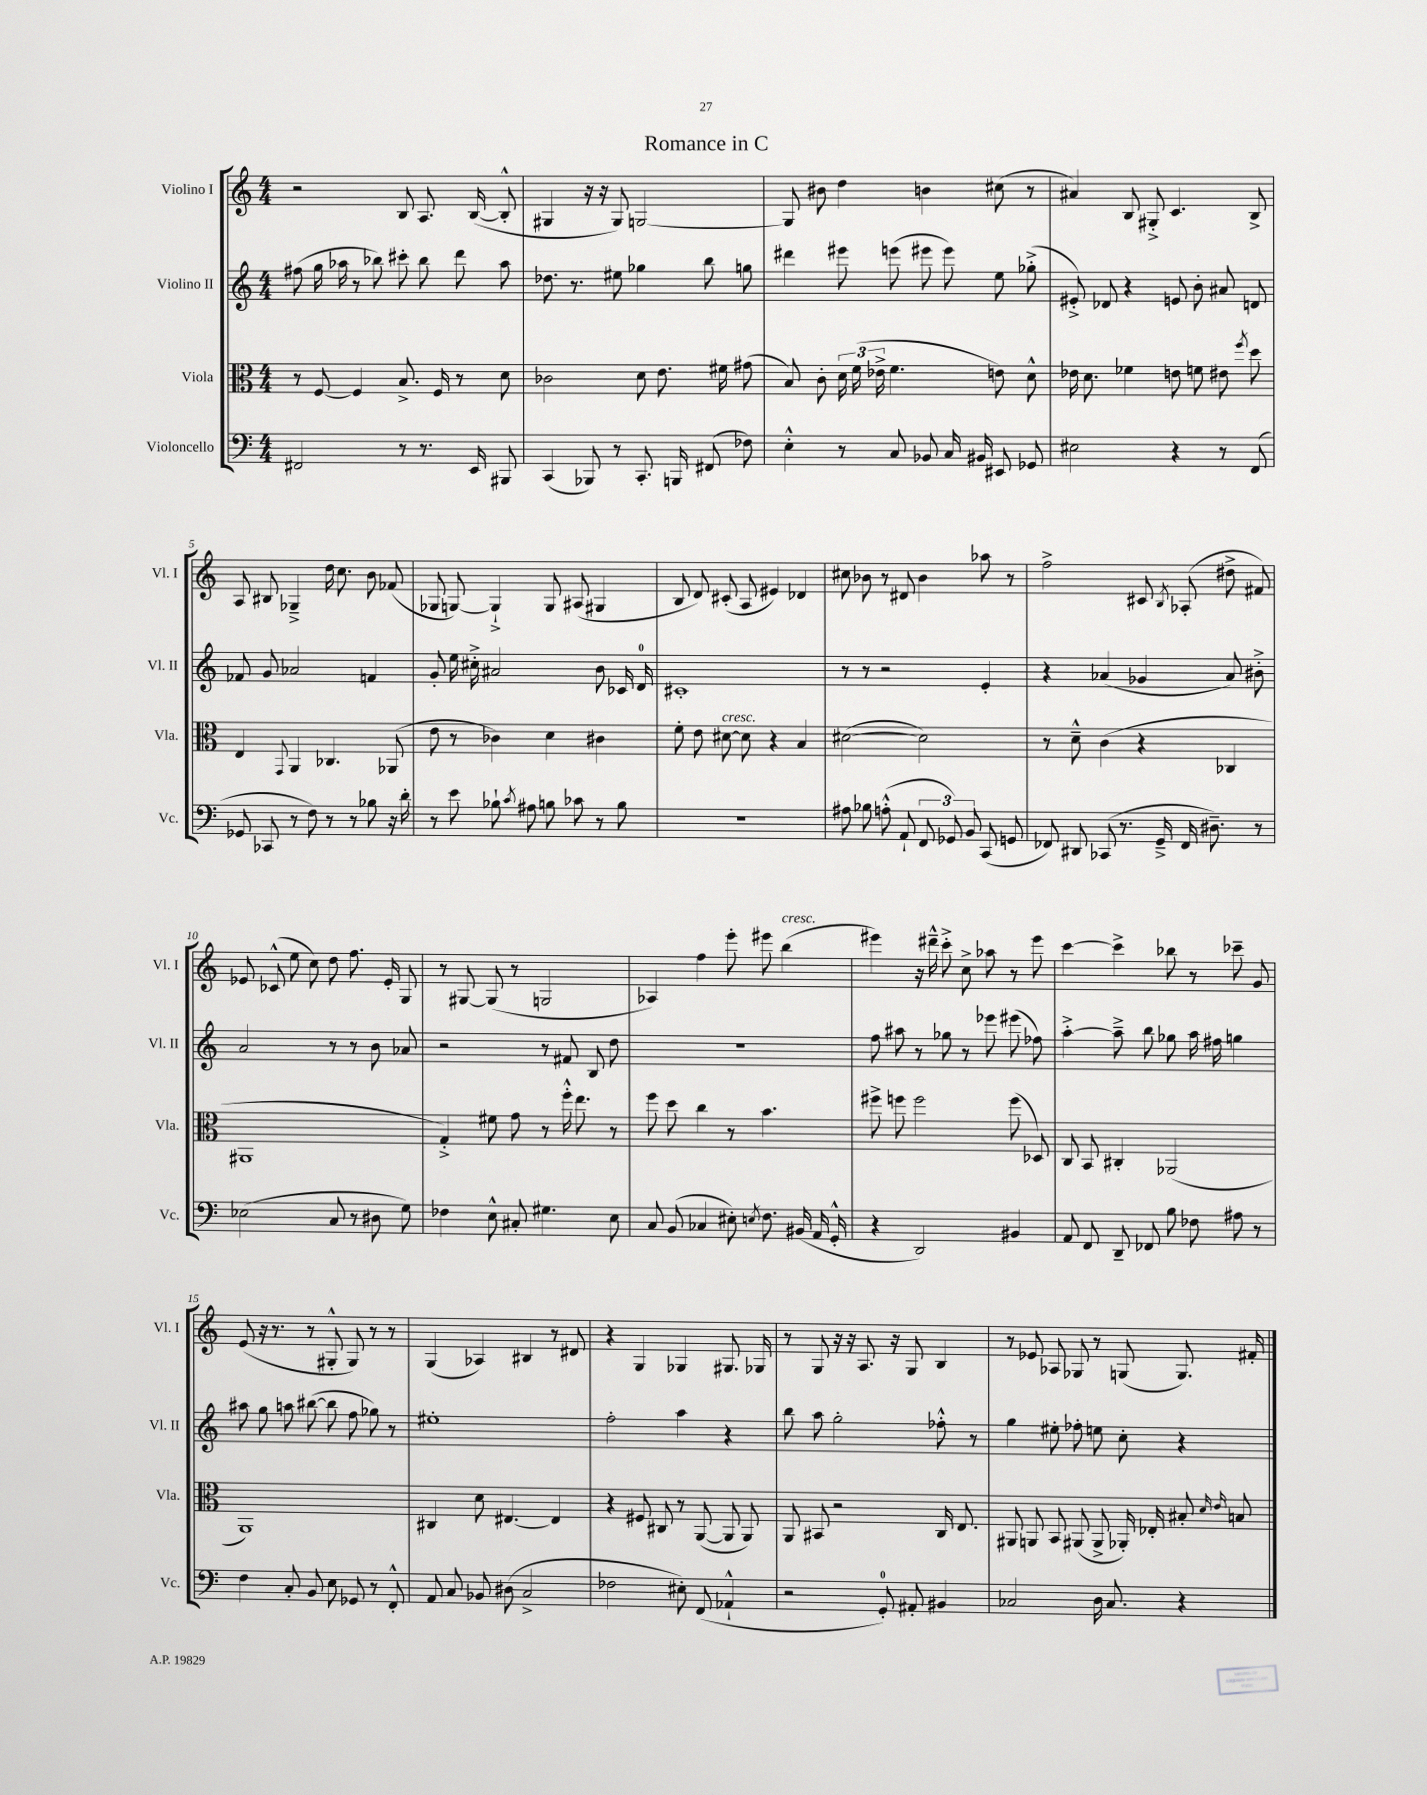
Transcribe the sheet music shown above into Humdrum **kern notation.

**kern	**kern	**kern	**kern
*part4	*part3	*part2	*part1
*staff4	*staff3	*staff2	*staff1
*I"Violoncello	*I"Viola	*I"Violino II	*I"Violino I
*I'Vc.	*I'Vla.	*I'Vl. II	*I'Vl. I
*clefF4	*clefC3	*clefG2	*clefG2
*k[]	*k[]	*k[]	*k[]
*M4/4	*M4/4	*M4/4	*M4/4
=1	=1	=1	=1
2FF#X/	8r	(8ff#X\	2r
.	[8F/	16gg\	.
.	.	16aa-X\	.
.	4F/]	8r	.
.	.	8bb-X\)	.
8r	8.B^/	8ccc#X'\	8B/
8.r	.	8bb-\	8.A/
.	16F/	.	.
.	8r	8ddd\	.
16EE/	.	.	([16B/
8BBB#X/	8d\	8aa-\	8B'^^/]
=2	=2	=2	=2
(4CC/	2c-X\	8.dd-X\	4G#X/
.	.	8.r	.
8BBB-X/)	.	.	16r
.	.	.	16r
8r	.	8ee#X\	8G#/)
8.CC'/	8d\	4gg-X\	[2Gn/
.	8.e\	.	.
16BBBn/	.	.	.
(8FF#X/	.	8bb\	.
.	16f#X\	.	.
8F-X\)	(8g#X\	8ggn\	.
=3	=3	=3	=3
4E'^^\	8B/)	4ddd#X\	8G/]
.	8c'\	.	8b#X\
8r	24d\	8eee#X\	4dd\
.	(24f\	.	.
.	24e-X^\	.	.
8C/	4.f\	(8eeen\	.
8BB-X/	.	8eee#X\	4bn\
16C/	.	8eee#\)	.
16BB#X/	.	.	.
8EE#X/	8en\)	8ee\	(8cc#X\
8GG-X/	8d^^\	(8gg-X'^\	8r
=4	=4	=4	=4
2E#X\	16e-X\	8e#X'^/)	4a#X/)
.	8.d\	.	.
.	.	8d-X/	.
.	4f-X\	4r	8B/
.	.	.	8G#X'^/
4r	8en\	8en/	4.c/
.	8fn\	8b'\	.
8r	8e#X\	8a#X/	.
.	8qff/	.	.
(8FF/	8dd\	8dn/	8B^/
!!LO:LB:g=z
=5	=5	=5	=5
8GG-X/	4E/	8f-X/	8A/
8CC-X/	.	8g/	8B#X/
.	8qqGG/	.	.
8r	4AA/	2a-X/	4G-X~^/
8F\)	.	.	.
8r	4.C-X/	.	16dd\
.	.	.	8.cc\
8r	.	.	.
8B-X\	.	4fn/	8b\
16r	(8AA-X/	.	(8f-X/
16d'\	.	.	.
=6	=6	=6	=6
8r	8e\	8g'/	8G-X/
8e\	8r	16ee\	[8Gn/)
.	.	16cc#X'^\	.
8B-X`\	4c-X\)	2a#X/	4G`^/]
8qc/	.	.	.
8A#X\	.	.	.
8Bn\	4d\	.	8G/
8c-X\	.	.	(8A#X/
8r	4c#X\	8b\	4G#X/
8B\	.	16c-X/	.
.	.	16d/	.
=7	=7	=7	=7
1r	8f'\	1c#X'	8B/
.	8e\	.	8d/)
!	!LO:TX:a:i:t=cresc.	!	!
.	[8d#X\	.	(8c#X'/
.	8d#\]	.	8A/
.	4r	.	4e#X/)
.	4B/	.	4d-X/
=8	=8	=8	=8
8A#X\	([2d#X\	8r	8cc#X\
8B-X\	.	8r	8b-X\
(8An'^^\	.	2r	8r
8AA`/	.	.	8d#X/
12FF/	2d#\])	.	4b-\
12GG-X/)	.	.	.
12BB/	.	.	.
(8CC/	.	4e'/	8aa-X\
8GGn/	.	.	8r
=9	=9	=9	=9
8FF-X/)	8r	4r	2ff^\
8DD#X/	8d~^^\	.	.
(8CC-X/	(4c\	(4a-X/	.
8.r	.	.	.
.	4r	4g-X/	8c#X/
16GG~^/	.	.	.
.	.	.	8qB/
16FF-/	.	.	(8A-X'/
8.D#X~\)	.	.	.
.	4C-X/	8a-/)	8dd#X^\
8r	.	8b#X'^\	8f#X/)
!!LO:LB:g=z
=10	=10	=10	=10
(2E-X\	1AA#X	2a/	8e-X/
.	.	.	(8c-X^^/
.	.	.	8ee\
.	.	.	8cc\)
8C/	.	8r	8dd\
8r	.	8r	8.ff\
8D#X\	.	8b\	.
.	.	.	16e-'/
8G\)	.	8a-X/	8G/
=11	=11	=11	=11
4F-X\	4G'^/)	2r	8r
.	.	.	[8G#X/
8E^^\	8f#X\	.	(8G#/]
8C#X'/	8g\	.	8r
4.G#X\	8r	8r	2Gn/
.	16ff'^^\	8f#X/	.
.	8.ee\	.	.
.	.	8B/	.
8E\	8r	8dd\	.
=12	=12	=12	=12
8C/	8ff\	1r	4A-X/)
(8BB/	8dd\	.	.
4C-X/	4cc\	.	4ff\
8E#X'\)	8r	.	8eee'\
8qEn/	.	.	.
8.F\	4.b\	.	8eee#X\
!	!	!	!LO:TX:a:i:t=cresc.
.	.	.	(4bb\
(16BB#X/	.	.	.
16AA/	.	.	.
16GG'^^/	.	.	.
=13	=13	=13	=13
4r	8ff#X^\	8ff\	4eee#X\)
.	8ffn\	8aa#X\	.
2DD/)	2ff\	8r	16r
.	.	.	16ddd#X~^^\
.	.	8gg-X\	8ccc'^\
.	.	8r	8cc^\
.	.	8eee-X\	8aa-X\
4BB#X/	(8ff\	(8eee#X\	8r
.	8D-X/)	8ff-X\)	8eee#\
=14	=14	=14	=14
8AA/	8C/	[4aa'^\	[4ccc\
8FF/	8BB/	.	.
8DD~/	4C#X'/	8aa~^\]	4ccc^\]
8FF-X/	.	8bb\	.
8B\	(2AA-X/	8gg-X\	8bb-X\
8F-X\	.	16aa\	8r
.	.	16ff#X\	.
8A#X\	.	4ggn\	8ccc-X~\
8r	.	.	8g/
!!LO:LB:g=z
=15	=15	=15	=15
4F\	1AA)	8aa#X\	(8e/
.	.	8gg\	16r
.	.	.	8.r
8C'/	.	8aan\	.
8BB/	.	([8bb#X\	8r
8E\	.	8bb#\]	8G#X'^^/
8GG-X/	.	8ff\	8G#/)
8r	.	8gg-X\)	8r
8FF'^^/	.	8r	8r
=16	=16	=16	=16
8AA/	4C#X/	1ee#X'	(4G/
8C/	.	.	.
8BB-X/	8d\	.	4A-X/)
(8D#X\	[4.E#X/	.	.
2C^/	.	.	4B#X/
.	4E#/]	.	8r
.	.	.	8d#X/
=17	=17	=17	=17
2F-X\	4r	2ff'\	4r
.	8F#X/	.	4G/
.	8C#X/	.	.
8E#X'\)	8r	4aa\	4G-X/
(8FF/	([8AA/	.	.
4AA-X`^^/	8AA/]	4r	8.G#X/
.	8AA/)	.	.
.	.	.	16G-X/
=18	=18	=18	=18
2r	8AA/	8bb\	8r
.	8BB#X/	8aa\	8G/
.	2r	2gg'\	16r
.	.	.	16r
.	.	.	8.A/
8GG'/)	.	.	.
.	.	.	16r
8AA#X'/	.	.	8G/
4BB#X/	16C/	8ff-X'^^\	4B/
.	8.E/	.	.
.	.	8r	.
=19	=19	=19	=19
2C-X/	8AA#X/	4gg\	8r
.	8AAn/	.	8e-X/
.	8BB/	8ee#X'\	8A-X/
.	(8AA#X/	8ff-X'\	8G-X/
16D\	8AA#^/	8een\	8r
8.C-/	.	.	.
.	16AA-X'/)	8cc'\	(8Gn/
.	16E-X'/	.	.
4r	8B#X'/	4r	8.G/)
.	16qqd/	.	.
.	16qqe/	.	.
.	8Bn/	.	.
.	.	.	16f#X'/
==	==	==	==
*-	*-	*-	*-
